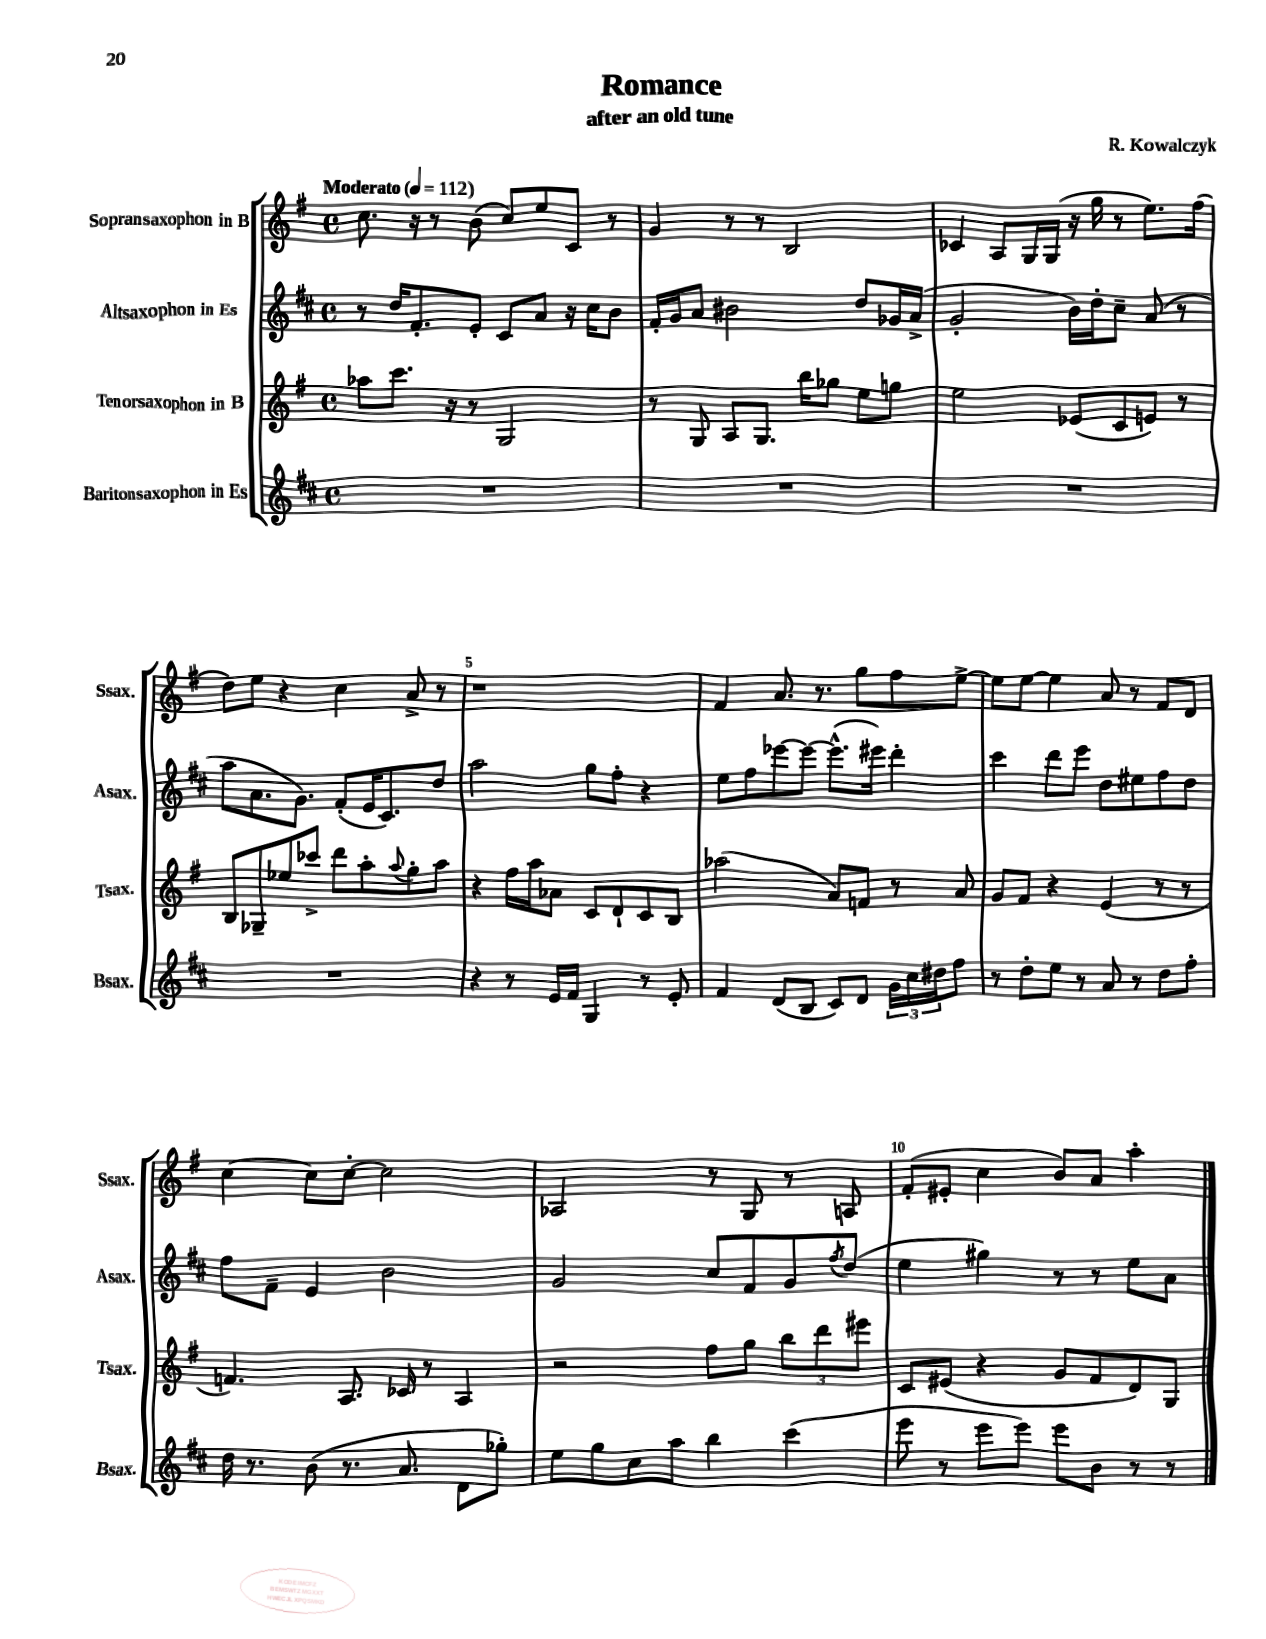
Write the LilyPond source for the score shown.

\header { title = "Romance" composer = "R. Kowalczyk" subtitle = "after an old tune" }
<<
\new StaffGroup <<
\new Staff = "s0" \with { instrumentName = "Sopransaxophon in B" shortInstrumentName = "Ssax." } {
    \clef treble \key g \major \defaultTimeSignature \time 4/4 \tempo "Moderato" 4 = 112
    c''8. r16 r8 b'8( c''8) e''8 c'8 r8 |
    g'4 r8 r8 b2 |
    ces'4 a8 g16 g16( r16 g''16 r8 e''8.) fis''16( |
    d''8) e''8 r4 c''4 a'8-> r8 |
    r1 |
    fis'4 a'8. r8. g''8 fis''8 e''8~-> |
    e''8 e''8~ e''4 a'8 r8 fis'8 d'8 |
    c''4~ c''8 c''8~-. c''2 |
    aes2 r8 g8 r8 a8 |
    fis'8-.( eis'8-. c''4 b'8) a'8 a''4-. \bar "|." |
}
\new Staff = "s1" \with { instrumentName = "Altsaxophon in Es" shortInstrumentName = "Asax." } {
    \clef treble \key d \major \defaultTimeSignature \time 4/4
    r8 d''16 fis'8.-. e'8-. cis'8 a'8 r16 cis''16 b'8 |
    fis'16-. g'16 a'8 bis'2 d''8 ges'16 a'16->( |
    g'2-. b'16) d''16-. cis''8-- a'8( r8 |
    a''8 a'8. g'8.) fis'8-.( e'16 cis'8.) d''8 |
    a''2 g''8 fis''8-. r4 |
    e''8 fis''8 ees'''8~ ees'''8~ ees'''8.-^( eis'''16) d'''4-. |
    cis'''4 d'''8 e'''8 d''8 eis''8 fis''8 d''8 |
    fis''8 fis'8-- e'4 b'2 |
    g'2 cis''8 fis'8 g'8 \acciaccatura { fis''8 } d''8( |
    e''4 gis''4) r8 r8 e''8 a'8 \bar "|." |
}
\new Staff = "s2" \with { instrumentName = "Tenorsaxophon in B" shortInstrumentName = "Tsax." } {
    \clef treble \key g \major \defaultTimeSignature \time 4/4
    aes''8 c'''8. r16 r8 g2 |
    r8 g8 a8 g8. b''16 ges''8 e''8 g''8 |
    e''2 ees'8( c'8 e'8) r8 |
    b8 ges8-- ees''8 ces'''8-> d'''8 a''8-. \appoggiatura { a''8 } g''8-. a''8 |
    r4 fis''16 a''16 aes'8 c'8 d'8-! c'8 b8 |
    aes''2( a'8) f'8 r8 a'8 |
    g'8 fis'8 r4 e'4( r8 r8 |
    f'4.) a8. ces'16 r8 a4 |
    r2 fis''8 g''8 \tuplet 3/2 { b''8 d'''8 eis'''8 } |
    c'8 eis'8( r4 g'8 fis'8 d'8) g8 \bar "|." |
}
\new Staff = "s3" \with { instrumentName = "Baritonsaxophon in Es" shortInstrumentName = "Bsax." } {
    \clef treble \key d \major \defaultTimeSignature \time 4/4
    R1 |
    R1 |
    R1 |
    R1 |
    r4 r8 e'16 fis'16 g4 r8 e'8-. |
    fis'4 d'8( b8 cis'8) d'8 \tuplet 3/2 { g'16 cis''16 dis''16 } fis''8 |
    r8 d''8-. e''8 r8 a'8 r8 d''8 fis''8-. |
    d''16 r8. b'8( r8. a'8. d'8 ges''8-.) |
    e''8 g''8 cis''8 a''8 b''4 cis'''4( |
    e'''8 r8 e'''8 e'''8) e'''8 b'8 r8 r8 \bar "|." |
}
>>
>>
\layout { \context { \Score \override BarNumber.break-visibility = ##(#f #t #t) barNumberVisibility = #(every-nth-bar-number-visible 5) } }
